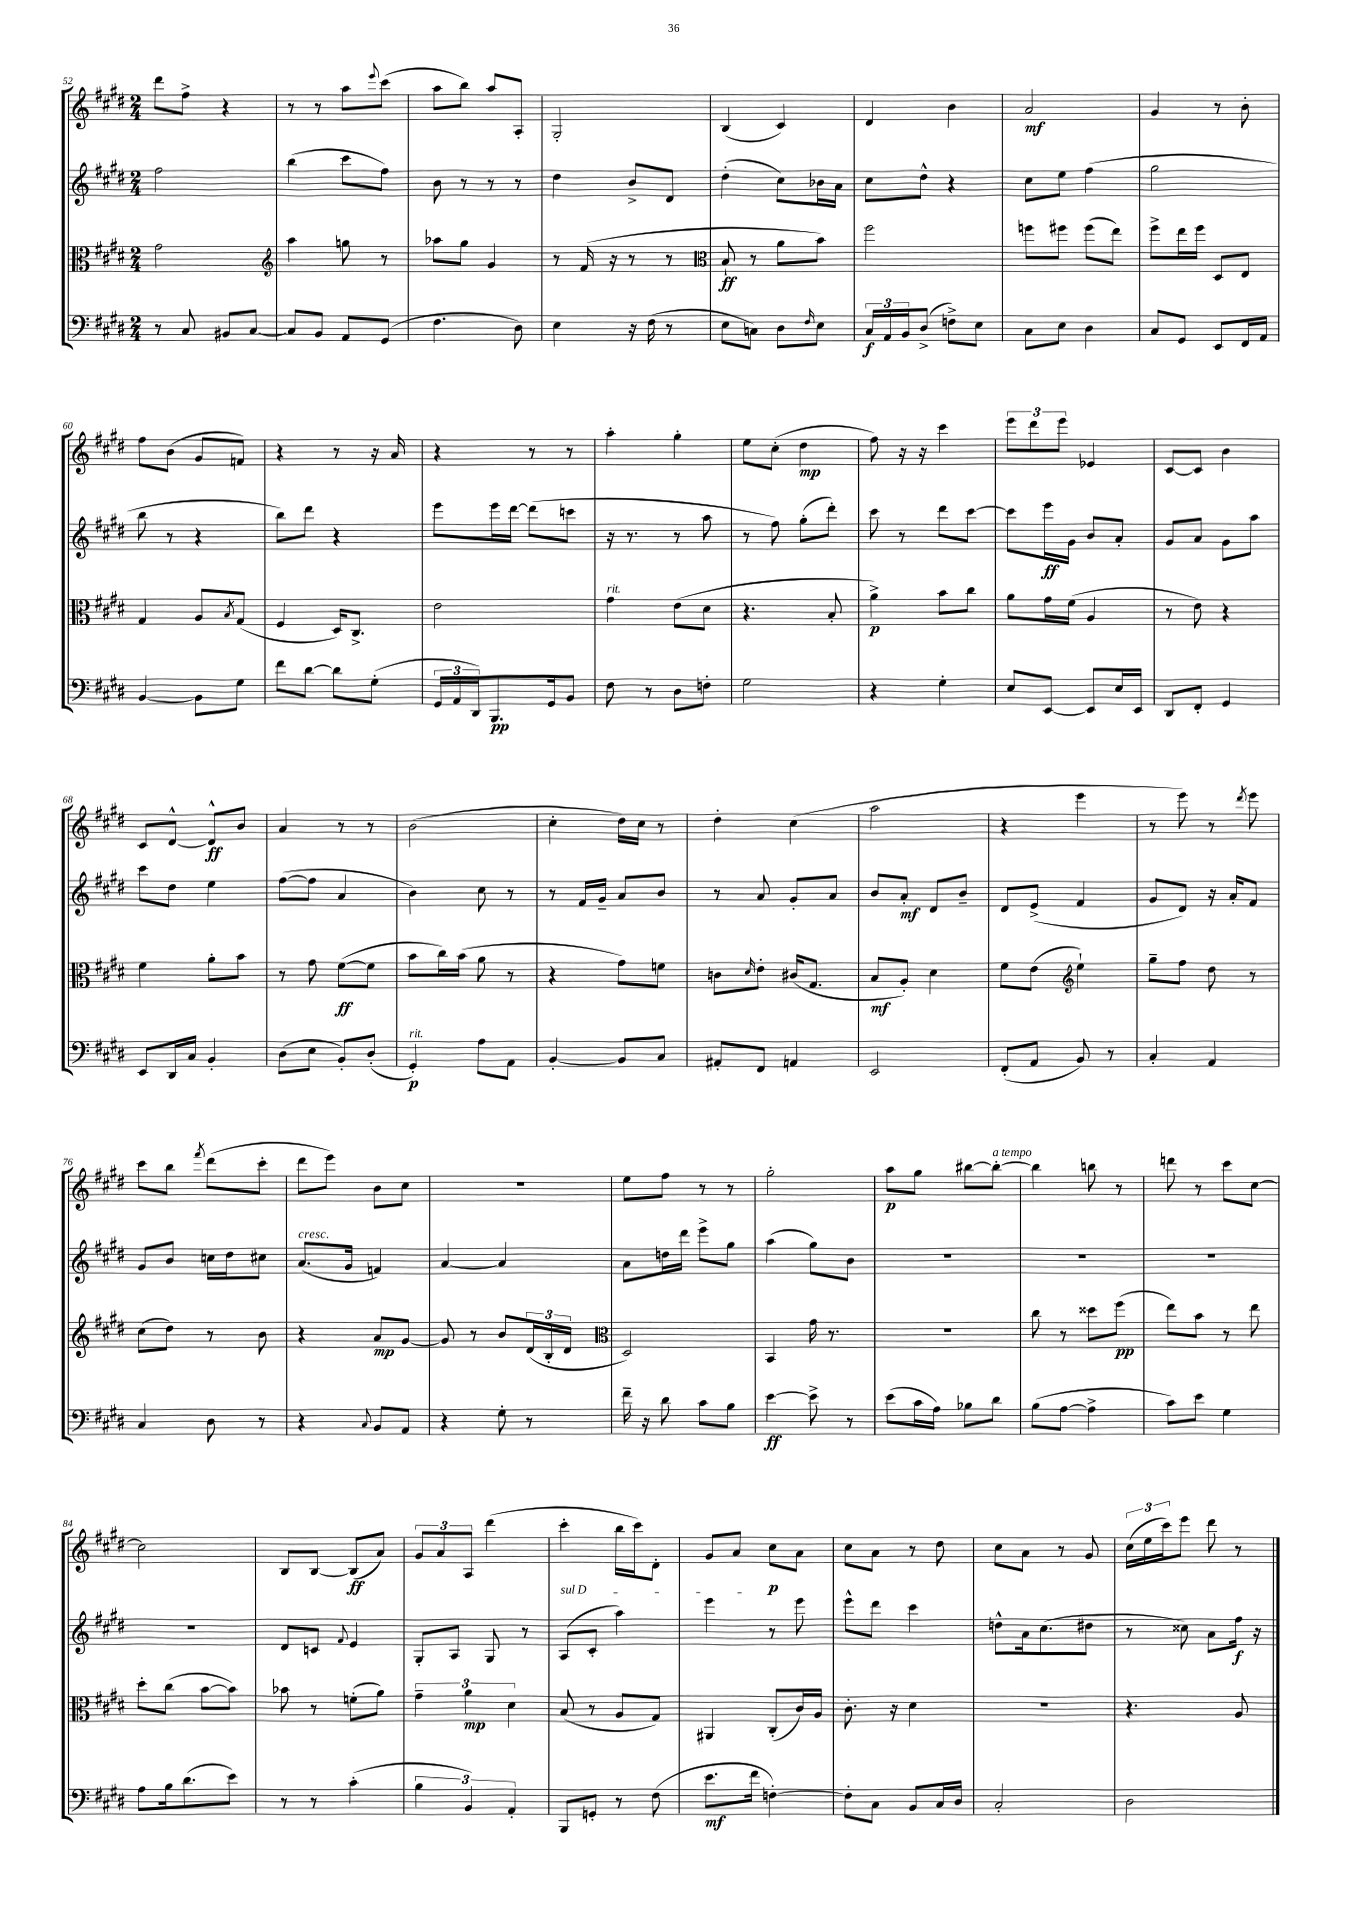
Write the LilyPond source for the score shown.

<<
\new StaffGroup <<
\new Staff = "s0" {
    \clef treble \key e \major \numericTimeSignature \time 2/4
    dis'''8 fis''8-> r4 |
    r8 r8 a''8 \appoggiatura { e'''8 } cis'''8( |
    a''8 b''8) a''8 a8-. |
    gis2-. |
    b4( cis'4) |
    dis'4 b'4 |
    a'2\mf |
    gis'4 r8 b'8-. |
    fis''8 b'8( gis'8 f'8) |
    r4 r8 r16 a'16 |
    r4 r8 r8 |
    a''4-. gis''4-. |
    e''8 cis''8-.( dis''4\mp |
    fis''8) r16 r16 cis'''4 |
    \tuplet 3/2 { e'''8 dis'''8 e'''8 } ees'4 |
    cis'8~ cis'8 b'4 |
    cis'8 dis'8~-^ dis'8-^\ff b'8 |
    a'4 r8 r8 |
    b'2( |
    cis''4-. dis''16) cis''16 r8 |
    dis''4-. cis''4( |
    a''2 |
    r4 e'''4 |
    r8 e'''8) r8 \acciaccatura { dis'''8 } e'''8 |
    cis'''8 b''8 \acciaccatura { fis'''8 } dis'''8( cis'''8-. |
    dis'''8 e'''8) b'8 cis''8 |
    R2 |
    e''8 fis''8 r8 r8 |
    gis''2-. |
    a''8\p gis''8 bis''8~ bis''8~-.^\markup { \italic "a tempo" } |
    bis''4 b''8 r8 |
    d'''8 r8 cis'''8 cis''8~ |
    cis''2 |
    b8 b8~ b8\ff( a'8) |
    \tuplet 3/2 { gis'8 a'8 a8 } dis'''4( |
    cis'''4-. b''16 cis'''16) dis'8-. |
    gis'8 a'8 cis''8\p a'8 |
    cis''8 a'8 r8 dis''8 |
    cis''8 a'8 r8 gis'8 |
    \tuplet 3/2 { cis''16( e''16 cis'''16) } e'''8 dis'''8 r8 \bar "|." |
}
\new Staff = "s1" {
    \clef treble \key e \major \numericTimeSignature \time 2/4
    fis''2 |
    b''4( cis'''8 fis''8) |
    b'8 r8 r8 r8 |
    dis''4 b'8-> dis'8 |
    dis''4-.( cis''8) bes'16 a'16 |
    cis''8 dis''8-^ r4 |
    cis''8 e''8 fis''4( |
    gis''2 |
    b''8 r8 r4 |
    b''8) dis'''8 r4 |
    e'''8 e'''16 dis'''16~ dis'''8( c'''8 |
    r16 r8. r8 a''8 |
    r8 fis''8) gis''8-.( dis'''8-.) |
    cis'''8 r8 dis'''8 cis'''8~ |
    cis'''8 e'''16\ff gis'16 b'8 a'8-. |
    gis'8 a'8 gis'8 a''8 |
    cis'''8 dis''8 e''4 |
    fis''8~( fis''8 a'4 |
    b'4) cis''8 r8 |
    r8 fis'16 gis'16-- a'8 b'8 |
    r8 a'8 gis'8-. a'8 |
    b'8 a'8-.\mf dis'8 b'8-- |
    dis'8 e'8->( fis'4 |
    gis'8 dis'8) r16 a'16-. fis'8 |
    gis'8 b'8 c''16 dis''16 cis''8 |
    a'8.^\markup { \italic "cresc." }( gis'16 f'4) |
    a'4~ a'4 |
    a'8 d''16 dis'''16 e'''8-> gis''8 |
    a''4( gis''8) b'8 |
    R2 |
    R2 |
    R2 |
    R2 |
    dis'8 c'8 \appoggiatura { fis'8 } e'4 |
    gis8-. a8 gis8 r8 |
    \once \override TextSpanner.bound-details.left.text = \markup { \italic "sul D" } a8\startTextSpan( cis'8-. a''4) |
    e'''4\stopTextSpan r8 e'''8 |
    e'''8-^ dis'''8 cis'''4 |
    d''8-^ a'16 cis''8.( dis''8 |
    r8 cisis''8) a'8 fis''16\f r16 \bar "|." |
}
\new Staff = "s2" {
    \clef alto \key e \major \numericTimeSignature \time 2/4
    gis'2 |
    \clef treble a''4 g''8 r8 |
    aes''8 gis''8 gis'4 |
    r8 fis'16( r16 r8 r8 |
    \clef alto b8-!\ff r8 a'8 b'8) |
    fis''2 |
    f''8 fis''8 fis''8( e''8) |
    fis''8-> e''16 fis''16 dis8 e8 |
    gis4 a8 \acciaccatura { b8 } gis8( |
    fis4 dis16) cis8.-> |
    e'2 |
    gis'4^\markup { \italic "rit." } e'8( dis'8 |
    r4. b8-. |
    a'4->\p) b'8 cis''8 |
    a'8 gis'16 fis'16( a4 |
    r8 e'8) r4 |
    fis'4 a'8-. b'8 |
    r8 gis'8 fis'8~\ff( fis'8 |
    b'8 cis''16) b'16( a'8 r8 |
    r4 gis'8) f'8 |
    c'8 \grace { dis'16 } e'8-. cis'16( gis8. |
    b8\mf a8-.) dis'4 |
    fis'8 e'8( \clef treble e''4-!) |
    gis''8-- fis''8 dis''8 r8 |
    cis''8( dis''8) r8 b'8 |
    r4 a'8\mp gis'8~ |
    gis'8 r8 b'8 \tuplet 3/2 { dis'16( b16-. dis'16 } |
    \clef alto dis2) |
    b,4 gis'16 r8. |
    R2 |
    cis''8 r8 disis''8 fis''8\pp( |
    e''8) b'8 r8 e''8 |
    dis''8-. cis''8( b'8~ b'8) |
    bes'8 r8 f'8-.( a'8) |
    \tuplet 3/2 { gis'4-- a'4\mp dis'4 } |
    b8( r8 a8 gis8) |
    ais,4 cis8-.( cis'16) a16 |
    cis'8.-. r16 dis'4 |
    R2 |
    r4. a8 \bar "|." |
}
\new Staff = "s3" {
    \clef bass \key e \major \numericTimeSignature \time 2/4
    r8 cis8 bis,8 cis8~ |
    cis8 b,8 a,8 gis,8( |
    fis4. dis8) |
    e4 r16 fis16( r8 |
    e8 c8) dis8 \grace { fis16 } e8 |
    \tuplet 3/2 { cis16\f a,16 b,16 } dis8->( f8->) e8 |
    cis8 e8 dis4 |
    cis8 gis,8 e,8 fis,16 a,16 |
    b,4~ b,8 gis8 |
    fis'8 dis'8~ dis'8 gis8-.( |
    \tuplet 3/2 { gis,16 a,16 dis,16) } b,,8.\pp gis,16 b,8 |
    fis8 r8 dis8 f8-. |
    gis2 |
    r4 gis4-. |
    e8 e,8~ e,8 e16 e,16 |
    dis,8 fis,8-. gis,4 |
    e,8 dis,16 cis16 b,4-. |
    dis8( e8 b,8-.) dis8-.( |
    gis,4-.\p^\markup { \italic "rit." }) a8 a,8 |
    b,4~-. b,8 cis8 |
    ais,8-. fis,8 a,4 |
    e,2 |
    fis,8-.( a,8 b,8) r8 |
    cis4-. a,4 |
    cis4 dis8 r8 |
    r4 \appoggiatura { cis8 } b,8 a,8 |
    r4 gis8-. r8 |
    fis'16-- r16 dis'8 cis'8 b8 |
    e'4~\ff e'8-> r8 |
    e'8( cis'16 a16) bes8 dis'8 |
    b8( a8~ a4-> |
    cis'8) e'8 gis4 |
    a8 b16 dis'8.( e'8) |
    r8 r8 cis'4-.( |
    \tuplet 3/2 { b4 b,4) a,4-. } |
    b,,8 g,8-. r8 fis8( |
    e'8.\mf fis'16 f4~-.) |
    f8-. cis8 b,8 cis16 dis16 |
    cis2-. |
    dis2 \bar "|." |
}
>>
>>
\layout { \context { \Score currentBarNumber = #52 } }
